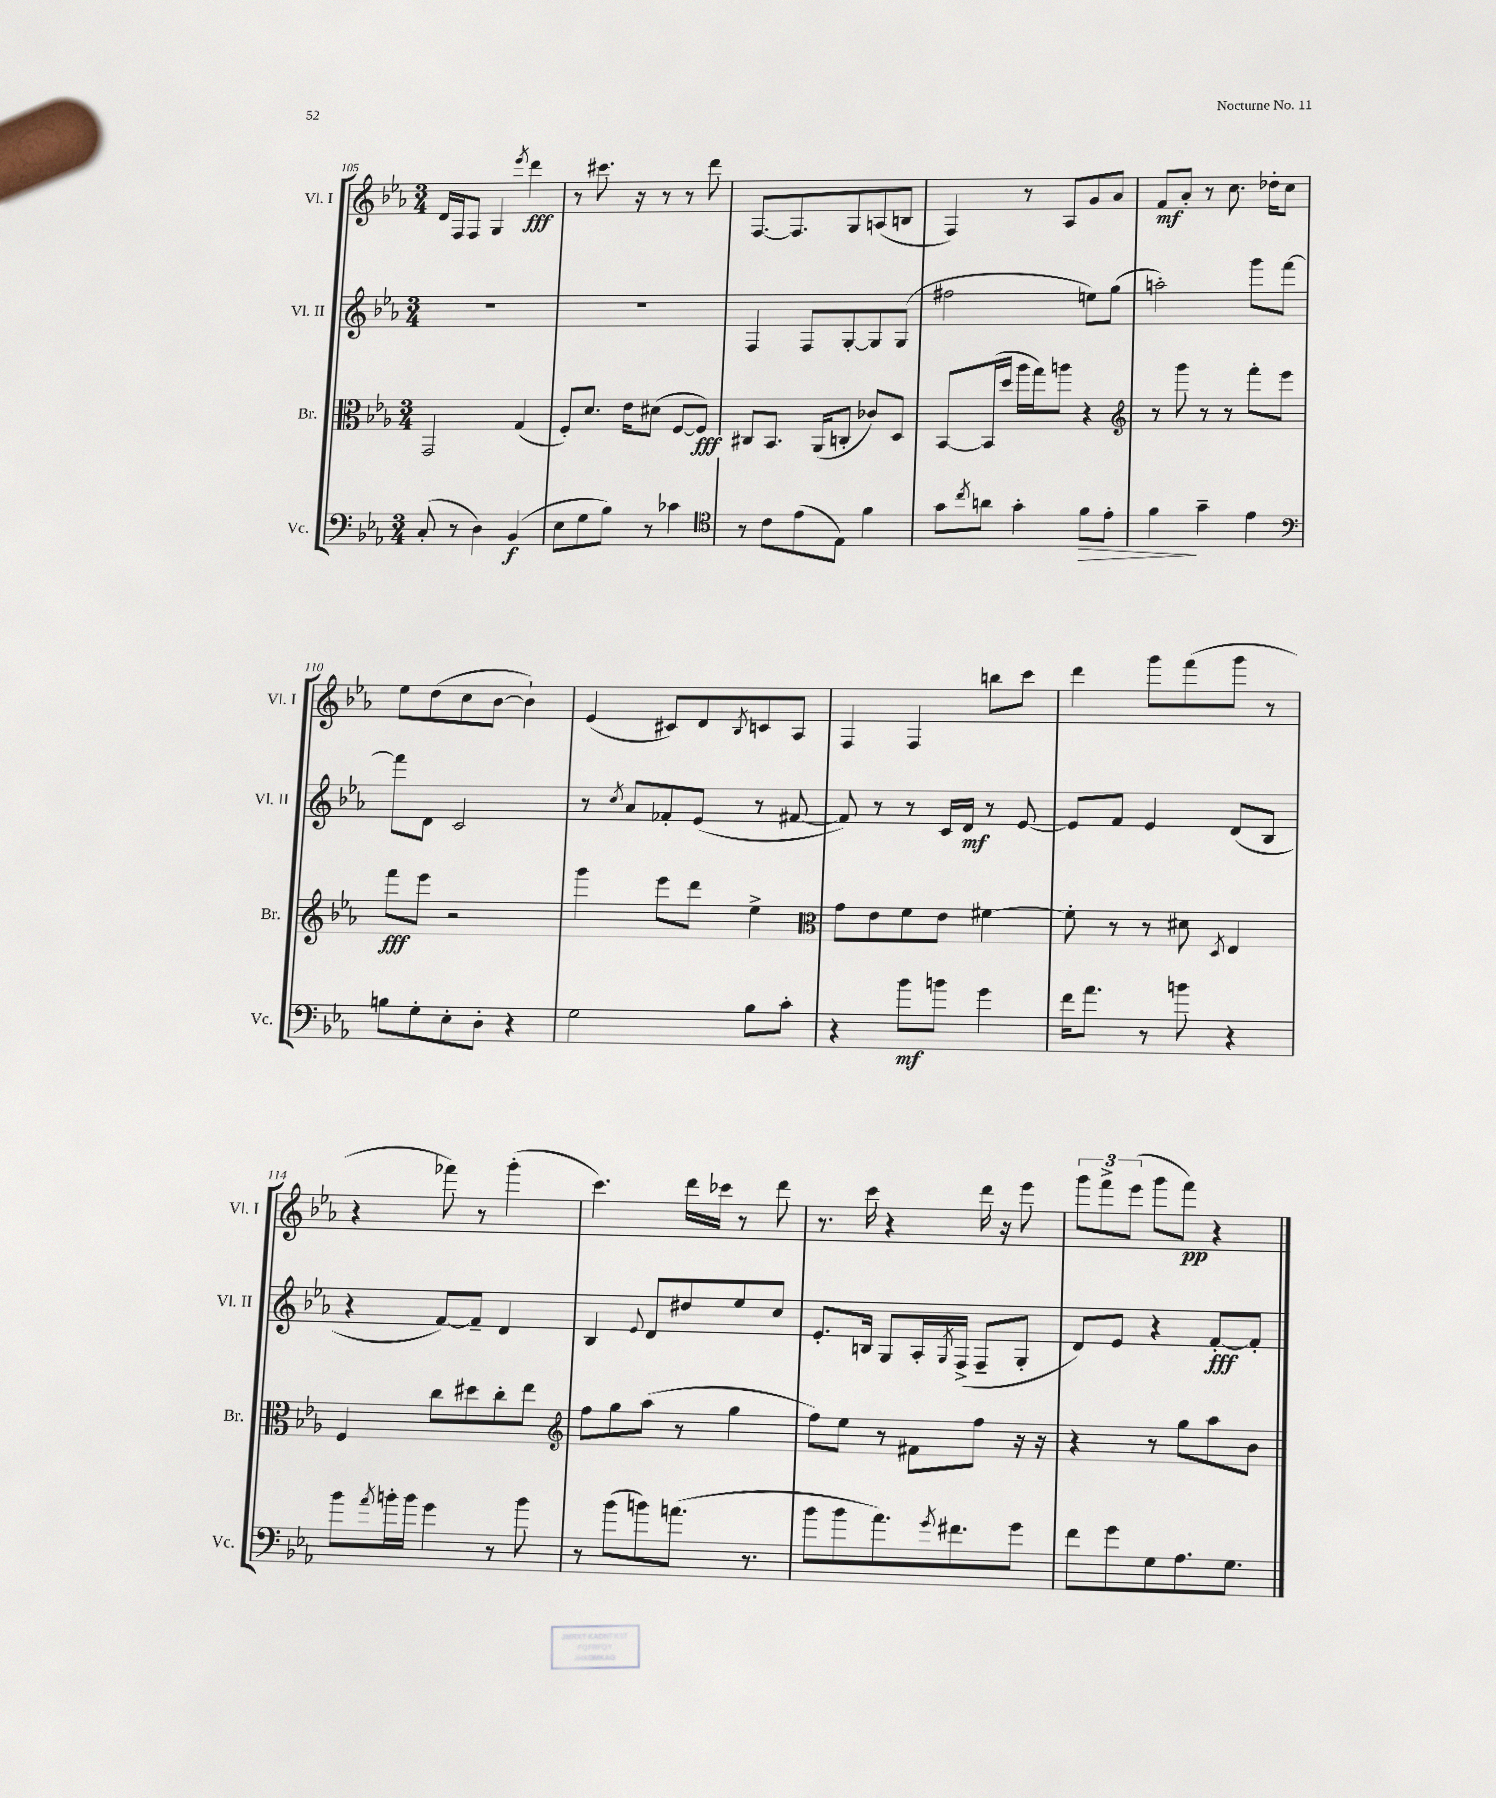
<<
\new StaffGroup <<
\new Staff = "s0" \with { instrumentName = "Vl. I" shortInstrumentName = "Vl. I" } {
    \clef treble \key ees \major \numericTimeSignature \time 3/4
    d'16 f16 f8 g4 \acciaccatura { ees'''8 } d'''4\fff |
    r8 cis'''8. r16 r8 r8 d'''8 |
    f8.~ f8. g8 a8( b8 |
    f4) r8 aes8 g'8 aes'8 |
    f'8\mf aes'8-. r8 c''8. des''16-. c''8 |
    ees''8 d''8( c''8 bes'8~ bes'4-!) |
    ees'4( cis'8) d'8 \acciaccatura { bes8 } c'8 aes8 |
    f4 f4 b''8 c'''8 |
    d'''4 g'''8 f'''8( g'''8 r8 |
    r4 fes'''8) r8 g'''4-.( |
    c'''4.) d'''16 ces'''16 r8 d'''8 |
    r8. c'''16 r4 d'''16 r16 ees'''8 |
    \tuplet 3/2 { g'''8 f'''8-> ees'''8( } g'''8 f'''8\pp) r4 \bar "|." |
}
\new Staff = "s1" \with { instrumentName = "Vl. II" shortInstrumentName = "Vl. II" } {
    \clef treble \key ees \major \numericTimeSignature \time 3/4
    R2. |
    R2. |
    f4 f8 g8~-. g8 g8( |
    fis''2 e''8) g''8( |
    a''2-.) g'''8 f'''8~ |
    f'''8 d'8 c'2 |
    r8 \acciaccatura { c''8 } aes'8 fes'8-. ees'8( r8 fis'8~ |
    fis'8) r8 r8 c'16 d'16\mf r8 ees'8~ |
    ees'8 f'8 ees'4 d'8( bes8 |
    r4 f'8~) f'8-- d'4 |
    bes4 \appoggiatura { ees'8 } d'8 dis''8 ees''8 c''8 |
    ees'8.-. b16 g8 aes16-. \acciaccatura { g8 } f16->( f8-- g8-. |
    d'8) ees'8 r4 f'8~-.\fff f'8-. \bar "|." |
}
\new Staff = "s2" \with { instrumentName = "Br." shortInstrumentName = "Br." } {
    \clef alto \key ees \major \numericTimeSignature \time 3/4
    g,2 g4( |
    f8-.) d'8. ees'16 dis'8( f8~ f8\fff) |
    cis8 bes,8. aes,16( c8-. ces'8) d8 |
    bes,8~ bes,16( d''16 aes''16 g''16) a''8 r4 |
    \clef treble r8 g'''8 r8 r8 f'''8-. ees'''8 |
    f'''8\fff ees'''8 r2 |
    g'''4 ees'''8 d'''8 ees''4-> |
    \clef alto g'8 ees'8 f'8 ees'8 fis'4~ |
    fis'8-. r8 r8 dis'8 \acciaccatura { d8 } ees4 |
    f4 c''8 dis''8 c''8-. ees''8 |
    \clef treble f''8 g''8 aes''8( r8 g''4 |
    f''8) ees''8 r8 fis'8 f''8 r16 r16 |
    r4 r8 g''8 aes''8 bes'8 \bar "|." |
}
\new Staff = "s3" \with { instrumentName = "Vc." shortInstrumentName = "Vc." } {
    \clef bass \key ees \major \numericTimeSignature \time 3/4
    c8-.( r8 d4) bes,4\f( |
    ees8 g8 bes8) r8 ces'4 |
    \clef tenor r8 c'8 ees'8( ees8) f'4 |
    g'8 \acciaccatura { c''8 } a'8 g'4-. f'8\> ees'8-. |
    f'4\! g'4-- ees'4 |
    \clef bass b8 g8-. ees8-. d8-. r4 |
    g2 bes8 c'8-. |
    r4 bes'8\mf b'8 g'4 |
    f'16 aes'8. r8 b'8 r4 |
    bes'8 \acciaccatura { aes'8 } b'16-. b'16 g'4 r8 b'8 |
    r8 bes'8( b'8) a'8.( r8. |
    bes'8 bes'8 aes'8.) \acciaccatura { g'8 } fis'8. g'8 |
    f'8 g'8 g8 aes8. g8. \bar "|." |
}
>>
>>
\layout { \context { \Score currentBarNumber = #105 } }
